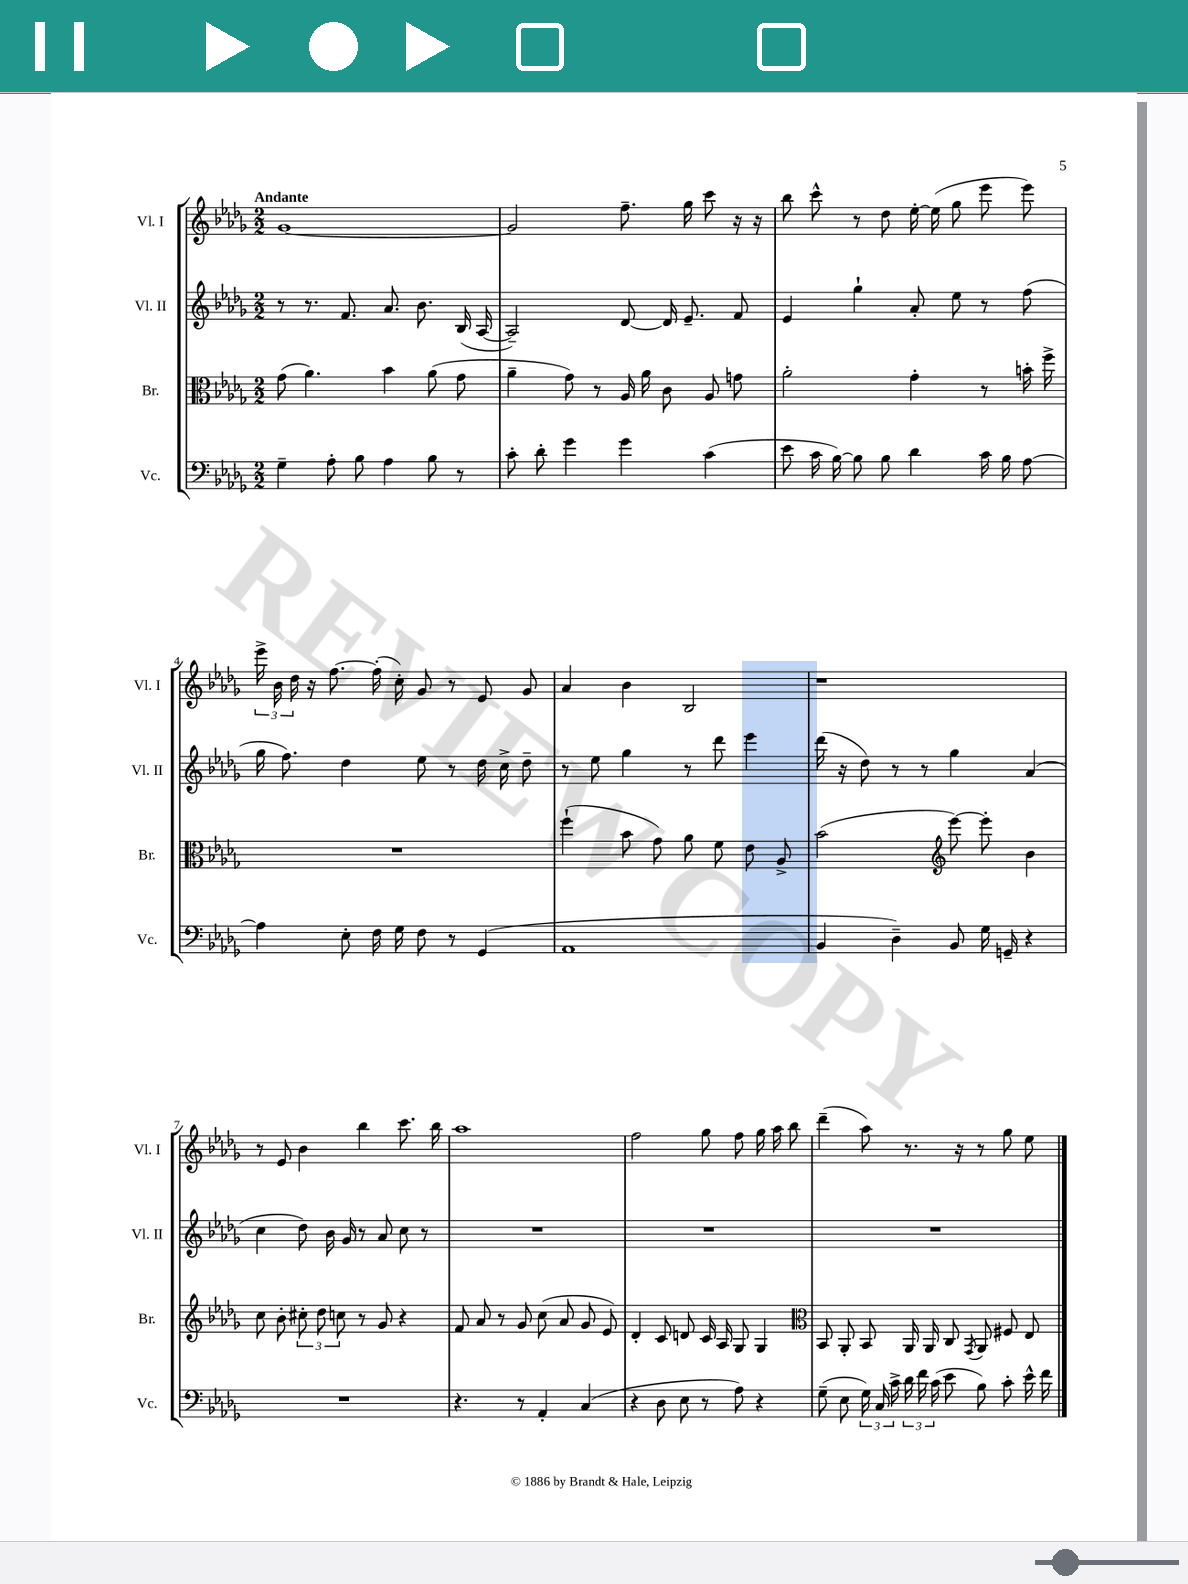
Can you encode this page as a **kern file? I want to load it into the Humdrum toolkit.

**kern	**kern	**kern	**kern
*staff4	*staff3	*staff2	*staff1
*clefF4	*clefC3	*clefG2	*clefG2
*k[b-e-a-d-g-]	*k[b-e-a-d-g-]	*k[b-e-a-d-g-]	*k[b-e-a-d-g-]
*M2/2	*M2/2	*M2/2	*M2/2
4G-~	(8g-	8r	[1g-
.	4.a-)	8.r	.
8A-'	.	.	.
.	.	8.f	.
8B-	.	.	.
4A-	4b-	8.a-	.
.	.	8.b-	.
8B-	(8a-	.	.
8r	8g-	(16B-	.
.	.	[16A-	.
=	=	=	=
8c'	4a-~	2A-~])	2g-]
8d-'	.	.	.
4g-	8g-)	.	.
.	8r	.	.
4g-	16A-	[8d-	8.ff~
.	16a-	.	.
.	8c	16d-]	.
.	.	8.e-~	16gg-
(4c	8A-	.	8ccc
.	8g	8f	16r
.	.	.	16r
=	=	=	=
8e-	2a-'	4e-	8bb-
16c	.	.	8ccc^^
[16B-)	.	.	.
8B-]	.	4gg-`	8r
8B-	.	.	8dd-
4d-	4g-'	8a-'	[16ee-'
.	.	.	(16ee-]
.	.	8ee-	8gg-
16c	8r	8r	8eee-
16B-	.	.	.
[8A-	16b'	(8ff	8eee-)
.	16ff^	.	.
=	=	=	=
4A-]	1r	16gg-	24eee-^
.	.	.	24b-
.	.	8.ff)	.
.	.	.	24dd-
.	.	.	16r
.	.	.	[8.ff
8E-'	.	4dd-	.
16F	.	.	(16ff']
16G-	.	.	16cc')
8F	.	8ee-	8g-
8r	.	8r	8r
(4GG-	.	16dd-	8e-
.	.	16cc^	.
.	.	8dd-~	8g-
=	=	=	=
1AA-	(4ff`	8r	4a-
.	.	8ee-	.
.	8b-	4gg-	4b-
.	8g-)	.	.
.	8a-	8r	2B-
.	8f	8ddd-	.
.	8e-	4eee-	.
.	8A-^	.	.
=	=	=	=
4BB-	(2b-	(16ddd-	1r
.	.	16r	.
.	.	8dd-)	.
4D-~)	.	8r	.
.	.	8r	.
*	*clefG2	*	*
8BB-	[8eee-)	4gg-	.
16G-	8eee-']	.	.
16GG~	.	.	.
4r	4b-	(4a-	.
=	=	=	=
1r	8cc	4cc	8r
.	8b-'	.	8e-
.	12cc#'	8dd-)	4b-
.	12dd-	.	.
.	.	16b-	.
.	12cc	.	.
.	.	16g-	.
.	8r	8r	4bb-
.	8g-	8a-	.
.	4r	8cc	8.ccc
.	.	8r	.
.	.	.	16bb-
=	=	=	=
4.r	8f	1r	1aa-
.	8a-	.	.
.	8r	.	.
8r	8g-	.	.
4AA-'	(8cc	.	.
.	8a-	.	.
(4C	8g-	.	.
.	8e-)	.	.
=	=	=	=
4r	4d-'	1r	2ff
8D-	8c	.	.
8E-	8d	.	.
8r	16c	.	8gg-
.	16A-	.	.
8A-)	8G-	.	8ff
4r	4G-	.	16gg-
.	.	.	16aa-
.	.	.	8bb-
=	=	=	=
*	*clefC3	*	*
(8G-~	8BB-	1r	(4ddd-~
8E-	8AA-'	.	.
24G-)	8BB-	.	8aa-)
24C	.	.	.
24c^	.	.	.
24d-	16AA-	.	8.r
24f	.	.	.
.	16AA-	.	.
(24c	.	.	.
8e-	8C	.	.
.	.	.	16r
.	8qGG-	.	.
8B-)	8AA-	.	8r
8c'	8F#	.	8gg-
16e-^^	8E-	.	8ee-
16f	.	.	.
==	==	==	==
*-	*-	*-	*-
